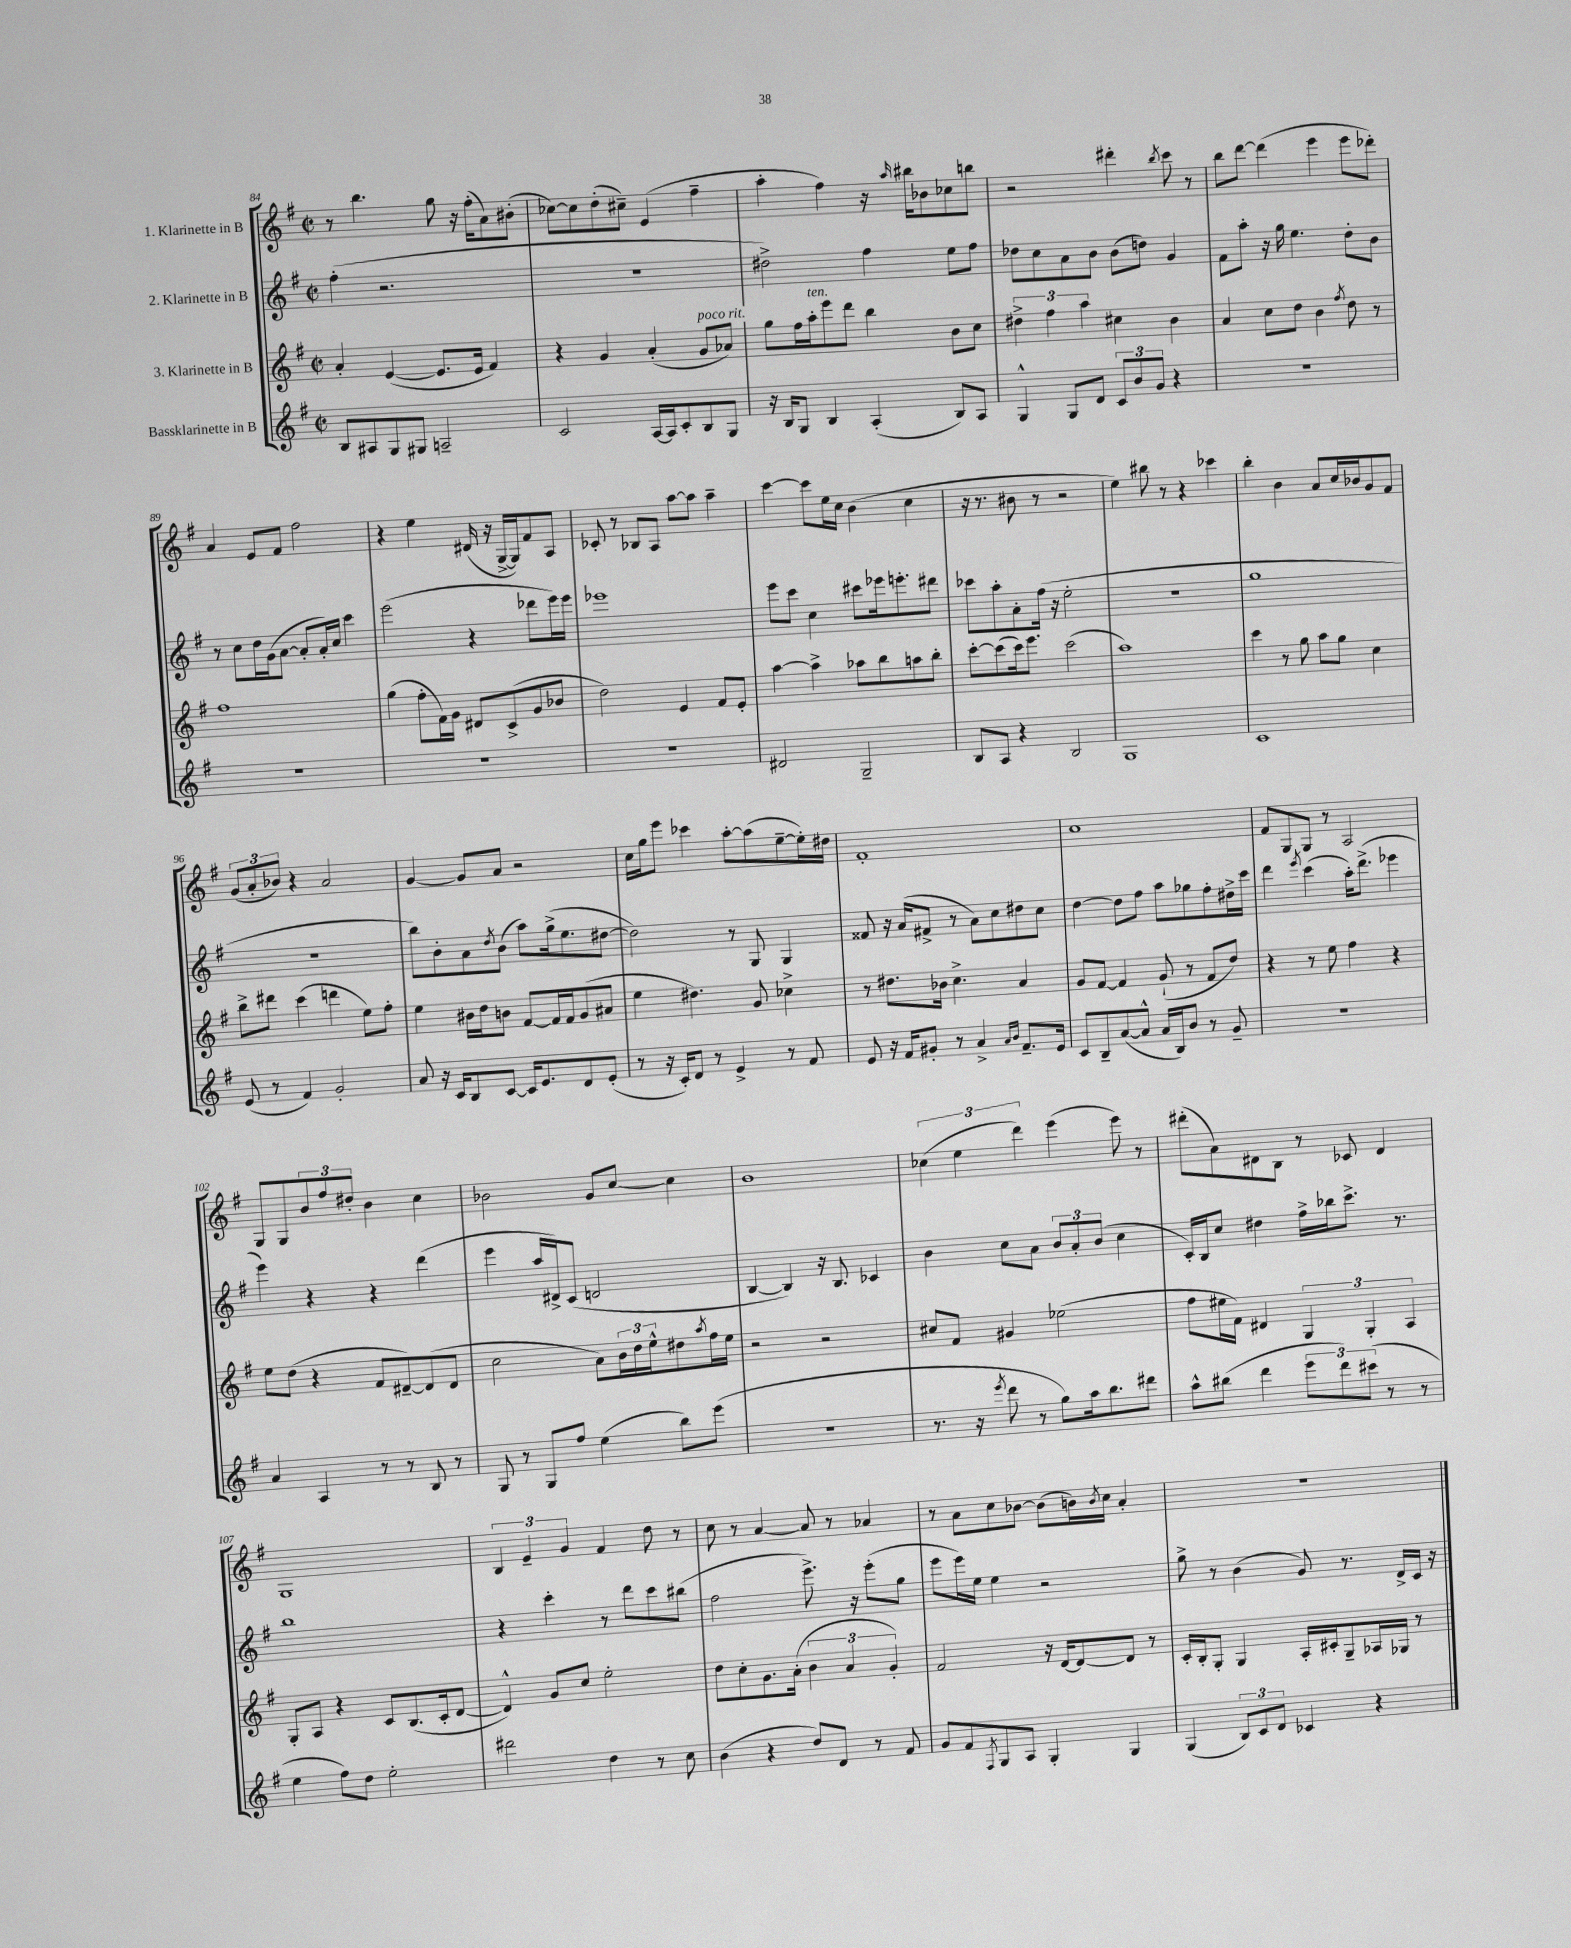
<<
\new StaffGroup <<
\new Staff = "s0" \with { instrumentName = "1. Klarinette in B" } {
    \clef treble \key g \major \defaultTimeSignature \time 2/2
    r8 b''4. g''8 r16 fis''16-.( a'8) bis'8-.( |
    ces''8~) ces''8 d''8-.( cis''8--) e'4( fis''4-- |
    a''4-. fis''4) r16 \grace { a''16 } bis''16 bes'8 ces''8 b''8 |
    r2 dis'''4-. \acciaccatura { b''8 } c'''8 r8 |
    b''8 d'''8~ d'''4( e'''4 e'''8 des'''8-.) |
    a'4 e'8 fis'8 fis''2 |
    r4 e''4 dis'16( r16 g16~-> g16) fis'8 a8 |
    ces'8-. r8 bes8 a8 a''8~ a''8 a''4-- |
    c'''4~ c'''8 e''16 c''16 b'4( c''4 |
    r16 r8. bis'8 r8 r2 |
    e''4) bis''8 r8 r4 ces'''4 |
    b''4-. b'4 a'8 c''16 bes'16 g'8 fis'8 |
    \tuplet 3/2 { g'8( a'8-. bes'8) } r4 a'2 |
    g'4~ g'8 a'8 r2 |
    c''16 g''16 e'''8 ces'''4 a''8~-. a''8( e''8~-- e''16-.) dis''16 |
    fis'1-. |
    c''1 |
    fis'8 g8 g8 r8 a2 |
    g8 g8 \tuplet 3/2 { b'8 fis''8 dis''8-. } b'4 c''4 |
    bes'2 g'8 c''8~ c''4 |
    b'1 |
    \tuplet 3/2 { ces''4( e''4 d'''4) } e'''4( e'''8) r8 |
    dis'''8-.( a'8) dis'8 b8 r8 ces'8 dis'4 |
    g1 |
    \tuplet 3/2 { b4 e'4-- g'4 } fis'4 d''8 r8 |
    c''8 r8 a'4~ a'8 r8 aes'4 |
    r8 a'8 c''8 bes'8~ bes'8( b'16) \acciaccatura { b'8 } c''16 a'4-. |
    R1 \bar "|." |
}
\new Staff = "s1" \with { instrumentName = "2. Klarinette in B" } {
    \clef treble \key g \major \defaultTimeSignature \time 2/2
    fis''4-.( r2. |
    R1 |
    dis''2->) fis''4 e''8 fis''8 |
    des''8 c''8 a'8 b'8 b'8( d''8) g'4 |
    fis'8 a''8-. r16 g''16 e''4. d''8-. b'8 |
    r8 c''8 d''16 g'16( a'8~ a'8-. a'16-.) c''16 c'''4 |
    e'''2( r4 des'''8 e'''16) e'''16 |
    ees'''1 |
    e'''8 c'''8 c''4 cis'''8 ees'''16 e'''8.-. dis'''8 |
    ces'''8 a''8-. a'8-. fis''16( r16 e''2-. |
    R1 |
    g''1 |
    R1 |
    b''8) b'8-. a'8 \acciaccatura { d''8 } b'8( a''8) g''16->( e''8. dis''8~ |
    dis''2) r8 g8 g4 |
    fisis'8 r16 a'16( fis'8-> r8 a'8) c''8 dis''8 c''8 |
    d''4~ d''8 fis''8 a''8 ges''8 fis''8-. dis''16-> c'''16 |
    d'''4 \acciaccatura { e'''8 } c'''4( a''16-.) d'''8.->( ees'''4 |
    e'''4) r4 r4 d'''4( |
    e'''4 a''16 dis'16->) c'8( d'2 |
    b4~ b4) r16 b8. ces'4 |
    b'4 c''8 a'8 \tuplet 3/2 { b'8 a'8-. b'8( } c''4 |
    c'16-.) b16 c''8 dis''4 fis''16-> bes''16 c'''8.-> r8. |
    b''1 |
    r4 c'''4-. r8 d'''8 c'''8 bis''8( |
    fis''2 e'''8.->) r16 e'''8-.( g''8 |
    e'''8 e'''16) e''16 e''4 r2 |
    g''8-> r8 b'4( g'8) r8. d'16-> c'16 r16 \bar "|." |
}
\new Staff = "s2" \with { instrumentName = "3. Klarinette in B" } {
    \clef treble \key g \major \defaultTimeSignature \time 2/2
    a'4-. e'4~( e'8. e'16 fis'4) |
    r4 g'4 a'4-.( g'8^\markup { \italic "poco rit." } aes'8) |
    g''8 fis''16 a''16-.^\markup { \italic "ten." } e'''8 d'''8 b''4 b'8 c''8 |
    \tuplet 3/2 { dis''4-> fis''4 a''4 } cis''4 b'4 |
    a'4 c''8 d''8 b'4 \acciaccatura { fis''8 } d''8 r8 |
    fis''1 |
    g''4( fis''8-. fis'16) g'16 dis'8 c'8->( g'8 bes'8 |
    d''2) e'4 fis'8 e'8-. |
    a''4~ a''4-> aes''8 b''8 a''8 b''8-. |
    c'''8~-. c'''8( c'''16) e'''8. c'''2( |
    a''1) |
    c'''4 r8 g''8 a''8 g''8 c''4 |
    b''8-> dis'''8 c'''4( d'''4 e''8) fis''8-. |
    e''4 bis'16 d''16 b'8 fis'8~ fis'16 fis'16 g'8( ais'8 |
    e''4 dis''4.) g'8 ces''4-> |
    r8 dis''8. bes'16 c''4.-> a'4 |
    g'8 fis'8~ fis'4 g'8-!( r8 fis'8 d''8) |
    r4 r8 e''8 fis''4 r4 |
    e''8 d''8( r4 fis'8 dis'8~--) dis'8( dis'8 |
    c''2 a'8) \tuplet 3/2 { b'16 d''16 e''16-^ } dis''8 \acciaccatura { a''8 } fis''16 e''16 |
    r2 r2 |
    cis''8 fis'8 gis'4 ees''2( |
    fis''8 eis''16 fis'16) dis'4 \tuplet 3/2 { g4 g4-. a4 } |
    g8-. a8 r4 c'8 b8.( c'16-. d'8~ |
    d'4-^) g'8 c''8 e''2-. |
    d''8 c''8-. g'8. a'16-.( \tuplet 3/2 { b'4 a'4 g'4-.) } |
    fis'2 r16 d'16~ d'8~ d'8 r8 |
    c'16-. b16-. g8-. g4 a16-. cis'16-. g8-- aes16 ges16 r8 \bar "|." |
}
\new Staff = "s3" \with { instrumentName = "Bassklarinette in B" } {
    \clef treble \key g \major \defaultTimeSignature \time 2/2
    b8 ais8 g8 gis8 a2-- |
    c'2 a16~ a16 c'8-. b8 g8 |
    r16 b16 g8 b4 a4-.( b8) a8 |
    g4-^ g8 d'8 \tuplet 3/2 { c'8 b'8 g'8 } r4 |
    R1 |
    R1 |
    R1 |
    R1 |
    dis'2 g2-- |
    b8 a8 r4 b2 |
    g1 |
    c'1 |
    e'8( r8 fis'4) g'2-. |
    a'8 r16 c'16 b8 c'8~ c'16 e'8. d'8 e'8-.( |
    r8 r16 c'16-.) d'8 r8 e'4-> r8 fis'8 |
    e'8 r16 fis'16 gis'8-. r8 a'4-> \grace { a'16 b'16 } fis'8.-- e'16 |
    c'8 b8-- a'8~( a'8-^ a'16 b16) b'8 r8 g'8-- |
    r1 |
    a'4 a4 r8 r8 b8 r8 |
    g8 r8 g8 fis''8 e''4( b''8) e'''8( |
    R1 |
    r8. r16 \acciaccatura { e'''8 } d'''8 r8 g''8) a''16 b''8. dis'''8 |
    a''8-^ bis''8( d'''4 \tuplet 3/2 { e'''8 d'''8) cis'''8( } r8 r8 |
    e''4 fis''8) d''8 e''2-. |
    dis'''2 d''4 r8 c''8 |
    b'4( r4 d''8) d'8 r8 fis'8 |
    g'8 fis'8 \acciaccatura { fis8 } g8 a8 g4-. g4 |
    g4( \tuplet 3/2 { b8) c'8 d'8 } ces'4 r4 \bar "|." |
}
>>
>>
\layout { \context { \Score currentBarNumber = #84 } }
